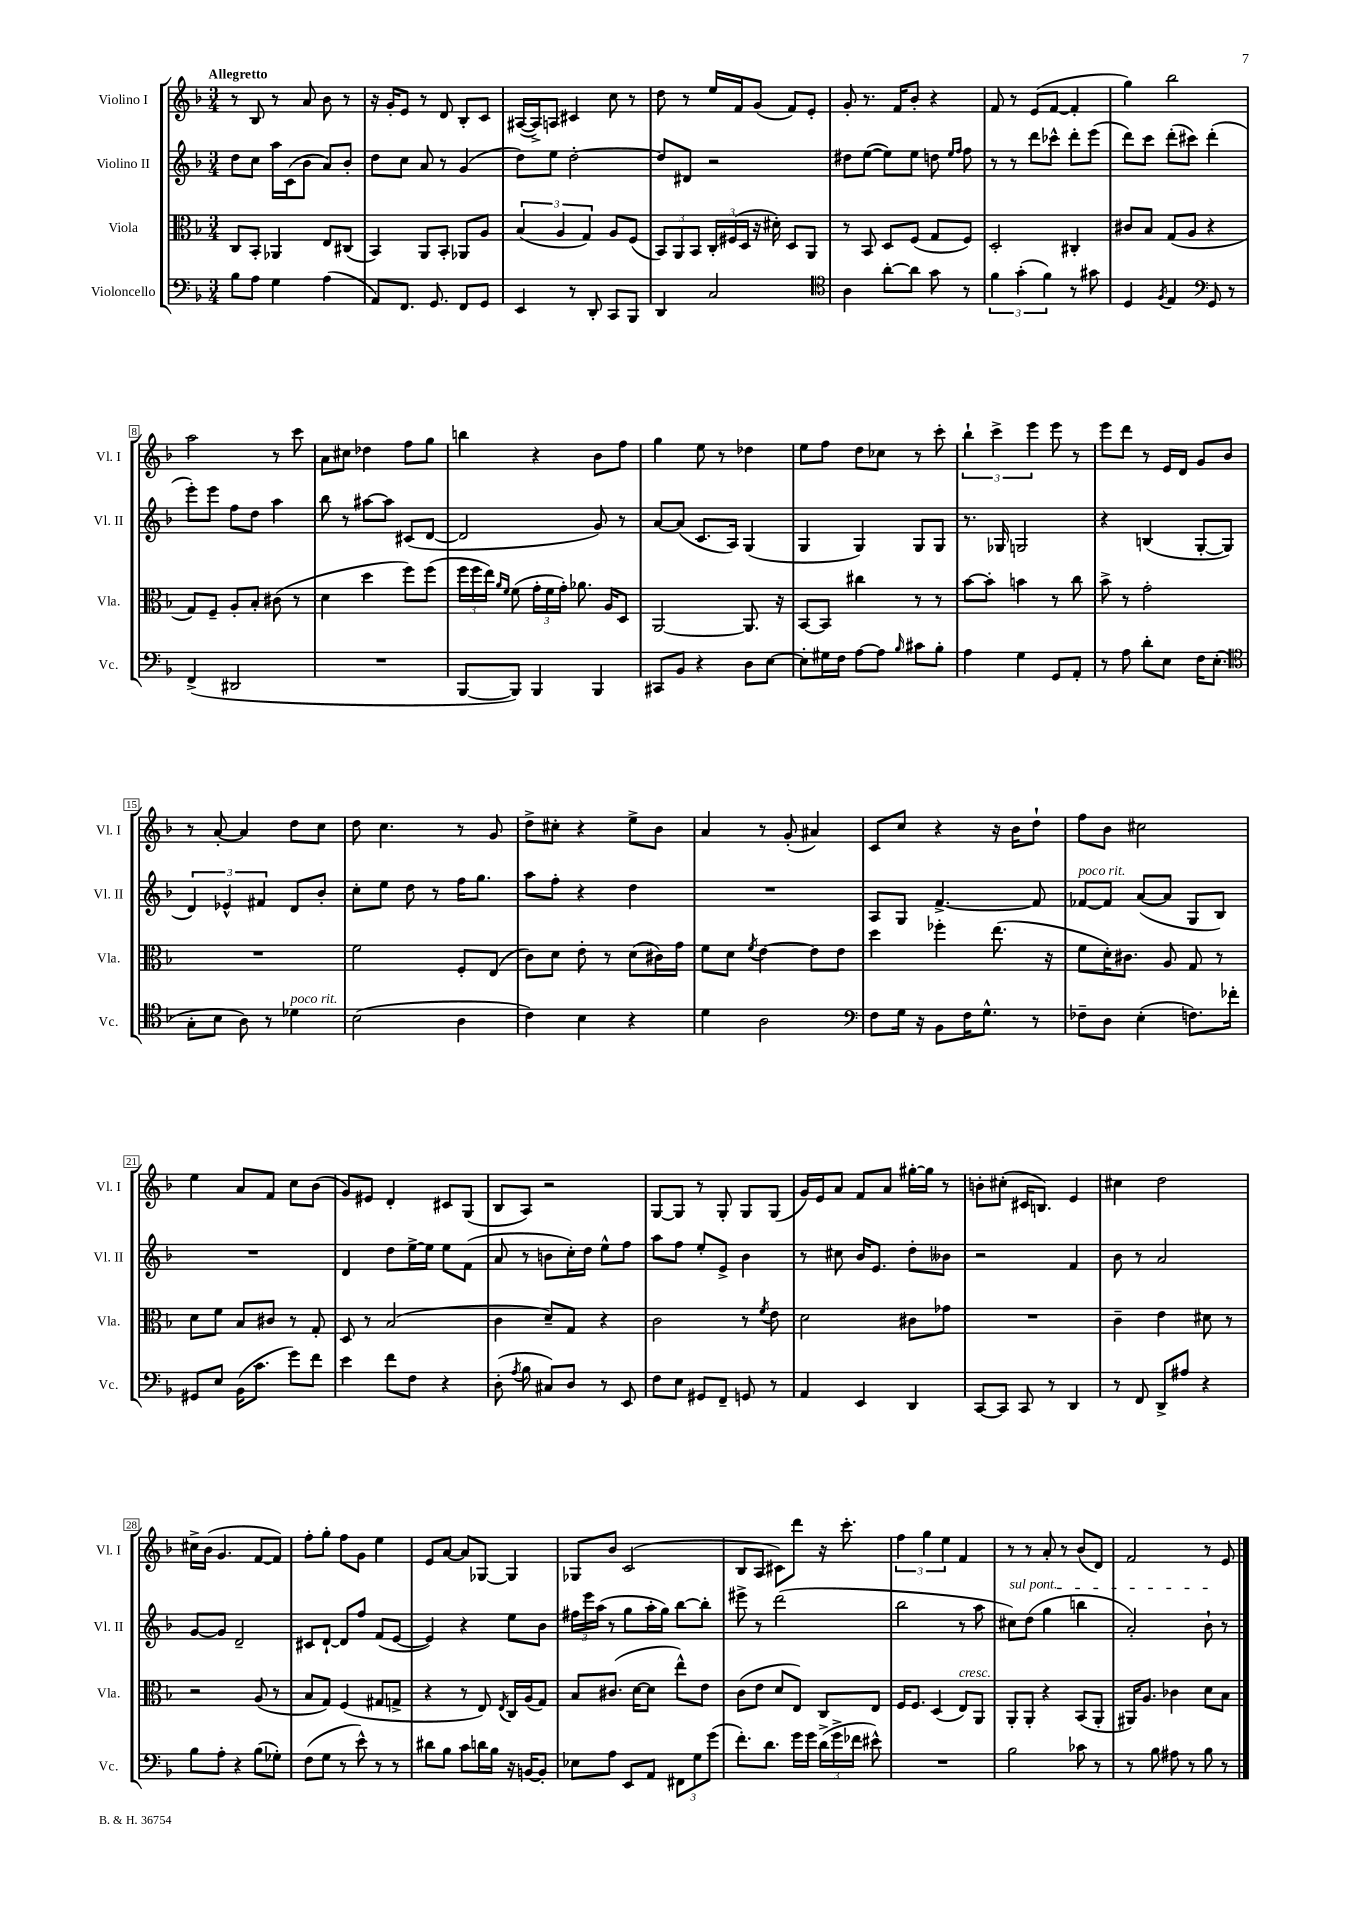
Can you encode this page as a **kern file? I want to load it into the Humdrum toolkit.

**kern	**kern	**kern	**kern
*staff4	*staff3	*staff2	*staff1
*clefF4	*clefC3	*clefG2	*clefG2
*k[b-]	*k[b-]	*k[b-]	*k[b-]
*M3/4	*M3/4	*M3/4	*M3/4
8B-	8C	8dd	8r
8A	8BB-'	8cc	8B-
4G	4AA-	16aa	8r
.	.	(16c	.
.	.	8b-	8a
(4A	8E	8a)	8b-
.	(8C#	8b-'	8r
=	=	=	=
8AA)	4BB-)	8dd	16r
.	.	.	16g'
8.FF	.	8cc	8e
.	8AA	8a	8r
8.GG	.	.	.
.	8BB-'	8r	8d
8FF	8AA-	(4g	8B-'
8GG	8A	.	8c
=	=	=	=
4EE	(6B-	8dd)	([16A#
.	.	.	16A#^])
.	.	8ee	8A
.	6A	.	.
8r	.	[2dd'	4c#
.	6G)	.	.
8DD'	.	.	.
8CC	8A	.	8cc
8BBB-	(8F	.	8r
=	=	=	=
4DD	12BB-)	8dd]	8dd
.	12AA	.	.
.	.	8d#	8r
.	12BB-	.	.
2C	24C'	2r	16ee
.	(24F#	.	.
.	.	.	16f
.	24D	.	.
.	16r	.	(8g
.	16d#')	.	.
.	8D	.	8f)
.	8AA	.	8e'
=	=	=	=
*clefC4	*	*	*
4A	8r	8dd#	8g'
.	8BB-	([8ee	8.r
[8a'	8D	8ee])	.
.	.	.	16f
8a]	(8F	8ee	8b-'
8g	8G	8dd	4r
.	.	16qqee	.
.	.	16qqff	.
8r	8F)	8ff	.
=	=	=	=
6f	2D'	8r	8f
.	.	8r	8r
(6g'	.	.	.
.	.	8ddd	(8e
6f)	.	.	.
.	.	8ccc-^^	[8f
8r	4C#'	8ddd'	4f']
8g#	.	(8eee	.
=	=	=	=
4D	8c#	8ddd)	4gg)
.	8B-	8ccc	.
8qF	.	.	.
4E	(8G	(8ddd'	2bb-
.	8A	8ccc#)	.
*clefF4	*	*	*
8GG	4r	(4ddd'	.
8r	.	.	.
=	=	=	=
(4FF^	8G)	8eee')	2aa
.	8F~	8eee	.
2DD#	8A'	8ff	.
.	8B-'	8dd	.
.	(8c#	4aa	8r
.	8r	.	8ccc
=	=	=	=
2.r	4d	8bb-	8a
.	.	8r	8cc#
.	4dd	[8aa#	4dd-
.	.	8aa#]	.
.	8ff)	(8c#	8ff
.	(8ff	[8d	8gg
=	=	=	=
[8BBB-	24ff	2d]	4bb
.	24ff	.	.
.	24ee)	.	.
.	16qqa	.	.
.	16qqf	.	.
8BBB-])	(8f	.	.
4BBB-	24g'	.	4r
.	24f	.	.
.	24g')	.	.
.	8.a-	.	.
4BBB-	.	8g)	8b-
.	16A	.	.
.	8D	8r	8ff
=	=	=	=
8CC#	[2AA	[8a	4gg
8BB-	.	(8a]	.
4r	.	8.c	8ee
.	.	.	8r
.	.	16A)	.
8D	8.AA]	(4G	4dd-
[8E	.	.	.
.	16r	.	.
=	=	=	=
8E']	[8BB-	4G	8ee
16G#	8BB-]	.	8ff
16F	.	.	.
[8A	4cc#	4G)	8dd
8A]	.	.	8cc-
16qqB-	.	.	.
8c#	8r	8G	8r
8B-'	8r	8G	8ccc'
=	=	=	=
4A	[8b-	8.r	6bb-`
.	8b-']	.	.
.	.	.	6ccc^
.	.	16G-	.
4G	4b	2G	.
.	.	.	6eee
8GG	8r	.	8eee
8AA'	8cc	.	8r
=	=	=	=
8r	8b-^	4r	8eee
8A	8r	.	8ddd
8d'	2g'	(4B	8r
8E	.	.	16e
.	.	.	16d
16F	.	[8G'	8g
(8.E'	.	.	.
.	.	8G]	8b-
=	=	=	=
*clefC4	*	*	*
8G'	2.r	6d)	8r
8B-	.	.	[8a'
.	.	6e-^^	.
8A)	.	.	4a]
.	.	6f#	.
8r	.	.	.
4d-	.	8d	8dd
.	.	8b-'	8cc
=	=	=	=
(2B-	2f	8cc'	8dd
.	.	8ee	4.cc
.	.	8dd	.
.	.	8r	.
4A	8F'	16ff	8r
.	.	8.gg	.
.	(8E	.	8g
=	=	=	=
4c)	8c)	8aa	8dd^
.	8d	8ff'	8cc#'
4B-	8e'	4r	4r
.	8r	.	.
4r	(8d	4dd	8ee^
.	16c#)	.	8b-
.	16g	.	.
=	=	=	=
4d	8f	2.r	4a
.	8d	.	.
.	8qf	.	.
2A	[4e	.	8r
.	.	.	(8g'
.	8e]	.	4a#)
.	8e	.	.
=	=	=	=
*clefF4	*	*	*
8F	4dd	8A	8c
16G	.	8G	8cc
16r	.	.	.
8BB-	4ff-'	[4.f^	4r
16F	.	.	.
8.G^^	.	.	.
.	(8.ee	.	16r
.	.	.	16b-
8r	.	8f]	8dd`
.	16r	.	.
=	=	=	=
8F-~	8f	[8f-	8ff
8D	16d')	8f-]	8b-
.	8.c#	.	.
(4E'	.	([8a	2cc#
.	8A	8a]	.
8.F)	8G	8G	.
.	8r	8B-)	.
16f-'	.	.	.
=	=	=	=
8GG#	8d	2.r	4ee
8E	8f	.	.
(16BB-	8B-	.	8a
8.c	.	.	.
.	8c#	.	8f
8g)	8r	.	8cc
8f	8G'	.	(8b-
=	=	=	=
4e	8D	4d	8g)
.	8r	.	8e#
8f	(2B-	8dd	4d'
8F	.	[16ee^	.
.	.	16ee]	.
4r	.	8ee	8c#
.	.	(8f	(8G
=	=	=	=
(8D'	4c	8a	8B-
8qA	.	.	.
8B-	.	8r	8A)
8C#)	8d~)	8b	2r
8D	8G	16cc')	.
.	.	16dd	.
8r	4r	8ee^^	.
8EE	.	8ff	.
=	=	=	=
8F	2c	8aa	[8G
8E	.	8ff	8G]
8GG#	.	8ee'	8r
8FF~	.	8e^	8G'
8GG	8r	4b-	8G
.	8qf	.	.
8r	8e	.	(8G
=	=	=	=
4AA	2d	8r	16g)
.	.	.	16e
.	.	8cc#	8a
4EE	.	16b-	8f
.	.	8.e	.
.	.	.	8a
4DD	8c#	8dd'	[16gg#'
.	.	.	16gg#]
.	8g-	8b--	8r
=	=	=	=
[8CC	2.r	2r	8b'
8CC]	.	.	(8cc#'
8CC	.	.	16c#
.	.	.	8.B)
8r	.	.	.
4DD	.	4f	4e
=	=	=	=
8r	4c~	8b-	4cc#
8FF	.	8r	.
8DD^	4e	2a	2dd
8A#	.	.	.
4r	8d#	.	.
.	8r	.	.
=	=	=	=
8B-	2r	[8g	16cc#^
.	.	.	(16b-
8A'	.	8g]	4.g
4r	.	2d~	.
(8B-	(8A	.	[8f
8G-')	8r	.	8f])
=	=	=	=
(8F	8B-	8c#	8ff'
8G	8G)	[8d`	8gg'
8r	(4F	8d]	8ff
8e^^)	.	8ff	8g
8r	8G#	(8f	4ee
8r	8G^	[8e	.
=	=	=	=
8d#	4r	4e])	8e
8B-	.	.	[8a
8c	8r	4r	8a]
16d	8E)	.	[8G-
16B-	.	.	.
.	8qE	.	.
16r	16C	8ee	4G-]
[16BB	(16A	.	.
8BB']	8G)	8b-	.
=	=	=	=
8E-	8B-	24ff#	8G-
.	.	24eee	.
.	.	(24aa	.
8A	(8.c#	8r	8b-
8EE	.	8gg	(2c
.	[16d	.	.
8AA	8d]	16aa'	.
.	.	16gg)	.
12FF#	8ee^^)	[8bb-	.
12G	.	.	.
.	8e	8bb-']	.
(12g	.	.	.
=	=	=	=
8.f')	(8c	8eee#^	8B-
.	8e	8r	8A
8.d	.	.	.
.	8d	(2ddd	8c#)
16g	8E)	.	8ddd
16g	.	.	.
(24d^	8C	.	16r
24g^	.	.	.
.	.	.	8.ccc'
24f-	.	.	.
8e#^^)	8E	.	.
=	=	=	=
2.r	16F	2bb-	6ff
.	8.F	.	.
.	.	.	6gg
.	(4D	.	.
.	.	.	6ee
.	8E)	8r	4f
.	8AA	8aa	.
=	=	=	=
2B-	8AA'	8cc#)	8r
.	8AA'	(8dd	8r
.	4r	4gg	8a'
.	.	.	8r
8c-	(8BB-	4bb	(8b-
8r	8AA'	.	8d)
=	=	=	=
8r	16AA#)	2a')	2f
.	8.A	.	.
8B-	.	.	.
8A#	4c-	.	.
8r	.	.	.
8B-	8d	8b-`	8r
8r	8B-	8r	8e
==	==	==	==
*-	*-	*-	*-
